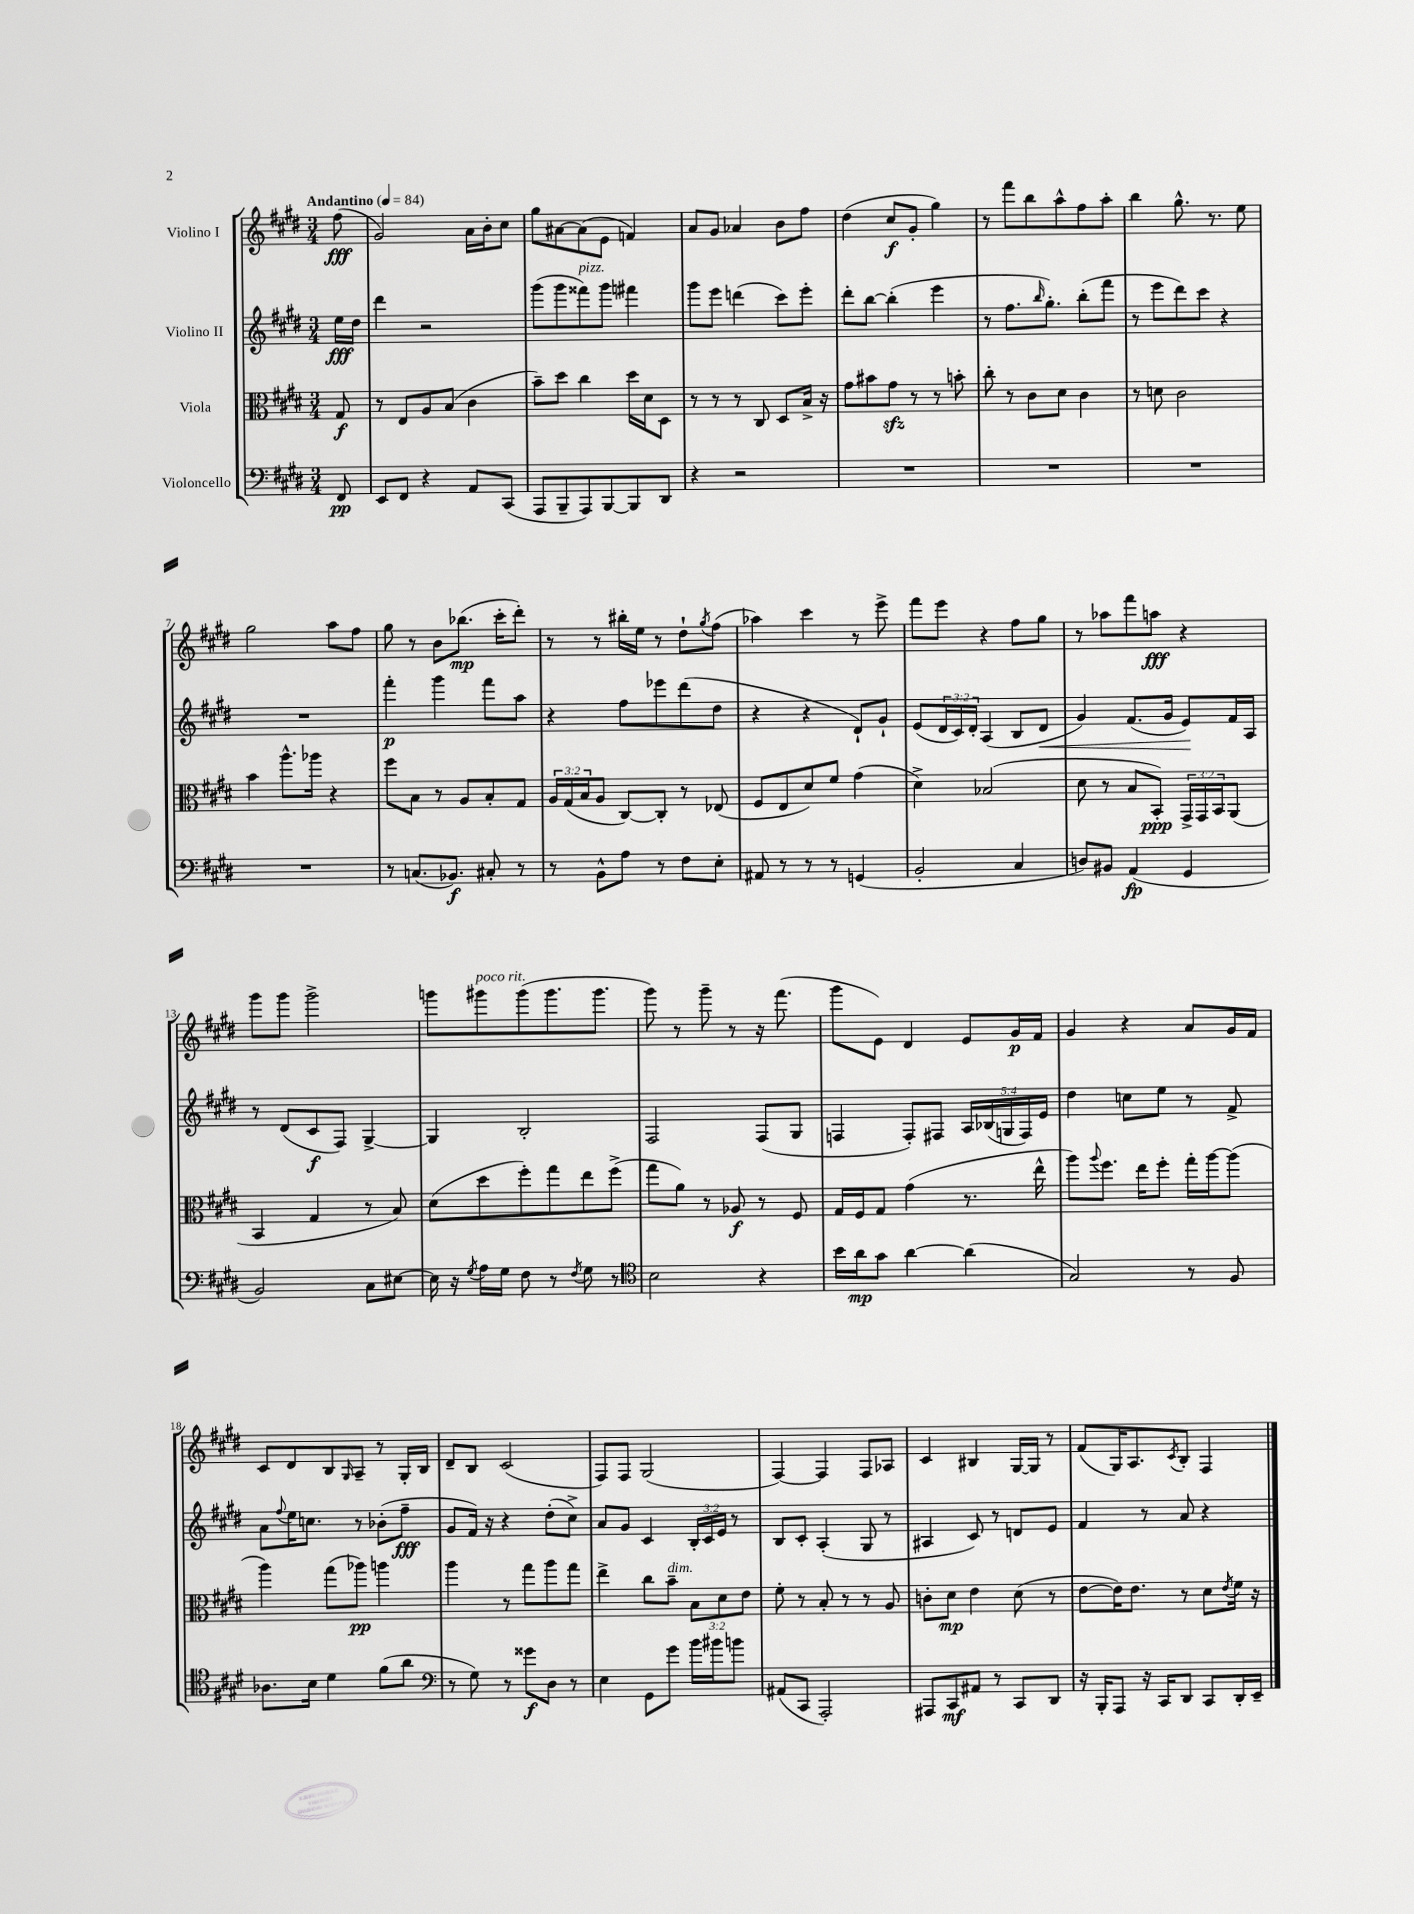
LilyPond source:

<<
\new StaffGroup <<
\new Staff = "s0" \with { instrumentName = "Violino I" } {
    \clef treble \key e \major \numericTimeSignature \time 3/4 \partial 8 \tempo "Andantino" 4 = 84
    fis''8\fff( |
    gis'2) a'16 b'16-. cis''8 |
    gis''8 ais'8~ ais'8( e'8 f'4) |
    a'8 gis'8 aes'4 b'8 fis''8 |
    dis''4( cis''8\f gis'8-. gis''4) |
    r8 fis'''8 b''8 a''8-^ fis''8 a''8-. |
    b''4 gis''8.-^ r8. e''8 |
    gis''2 a''8 fis''8 |
    gis''8 r8 b'8 bes''8.\mp( cis'''16-. dis'''8-.) |
    r8 r8 bis''16-. e''16 r8 dis''8-! \acciaccatura { gis''8 } fis''8( |
    aes''4) cis'''4 r8 e'''8-> |
    fis'''8 e'''8 r4 fis''8 gis''8 |
    r8 aes''8 fis'''8 a''8\fff r4 |
    gis'''8 gis'''8 gis'''2-> |
    g'''8 gis'''8^\markup { \italic "poco rit." } gis'''8( gis'''8. gis'''8. |
    gis'''8) r8 gis'''8-- r8 r16 fis'''8.( |
    gis'''8 e'8) dis'4 e'8 gis'16\p fis'16 |
    gis'4 r4 a'8 gis'16 fis'16 |
    cis'8 dis'8 b8 \grace { gis16 } a8-- r8 gis16-. b16 |
    dis'8-- b8 cis'2( |
    fis8) fis8 gis2( |
    fis4~) fis4 fis8 aes8 |
    cis'4 bis4 gis16~ gis16 r8 |
    fis'8( gis16) a8. \acciaccatura { cis'8 } b8-. fis4 \bar "|." |
}
\new Staff = "s1" \with { instrumentName = "Violino II" } {
    \clef treble \key e \major \numericTimeSignature \time 3/4 \override Staff.TupletNumber.text = #tuplet-number::calc-fraction-text \partial 8
    e''16\fff dis''16 |
    dis'''4 r2 |
    gis'''8( gis'''8 fisis'''8^\markup { \italic "pizz." }) gis'''8 fis'''4 |
    gis'''8 e'''8 d'''4( cis'''8) e'''8-. |
    dis'''8-. b''8~ b''4-.( e'''4 |
    r8 fis''8. \grace { b''16 } gis''8.-.) b''8-.( fis'''8 |
    r8 e'''8 dis'''8) cis'''8 r4 |
    R2. |
    fis'''4-.\p gis'''4 fis'''8 a''8 |
    r4 fis''8 ees'''8 dis'''8( dis''8 |
    r4 r4 dis'8-!) gis'8-! |
    e'8( \tuplet 3/2 { dis'16 cis'16) dis'16-. } a4( b8 dis'8\< |
    gis'4) fis'8.( gis'16 e'8\!) fis'16 a16 |
    r8 dis'8( cis'8\f fis8) gis4~-> |
    gis4 b2-. |
    fis2 fis8( gis8 |
    f4 f8-.) fis8 \tuplet 5/4 { a16 bes16( g16 fis16) e'16 } |
    dis''4 c''8 e''8 r8 fis'8-> |
    a'8 \appoggiatura { fis''8 } e''16 c''8. r8 bes'8-.( fis''8--\fff |
    gis'8 fis'16) r16 r4 dis''8-.( cis''8->) |
    a'8 gis'8 cis'4 \tuplet 3/2 { b16-. cis'16 e'16 } r8 |
    b8 cis'8-. a4-.( gis8 r8 |
    ais4 cis'8) r8 d'8 e'8 |
    fis'4 r8 a'8 r4 \bar "|." |
}
\new Staff = "s2" \with { instrumentName = "Viola" } {
    \clef alto \key e \major \numericTimeSignature \time 3/4 \override Staff.TupletNumber.text = #tuplet-number::calc-fraction-text \partial 8
    gis8\f |
    r8 e8 a8 b8( cis'4 |
    b'8--) dis''8 cis''4 dis''16 dis'16 dis8 |
    r8 r8 r8 cis8 dis8 b16-> r16 |
    gis'8 bis'8 gis'8\sfz r8 r8 b'8-. |
    cis''8-. r8 cis'8 dis'8 cis'4 |
    r8 d'8 cis'2 |
    b'4 a''8.-^ aes''16 r4 |
    fis''8 b8 r8 a8 b8-. gis8 |
    \tuplet 3/2 { a16 gis16( b16 } a8 cis8~) cis8-. r8 ees8( |
    fis8 e8 dis'8) fis'8 gis'4( |
    dis'4->) bes2( |
    dis'8 r8 b8 b,8-.\ppp) \tuplet 3/2 { gis,16-> gis,16 b,16 } a,8( |
    b,4 gis4 r8 b8) |
    dis'8( dis''8 fis''8-.) gis''8 e''8 fis''8->( |
    gis''8 a'8) r8 aes8\f r8 fis8 |
    gis16 fis16 gis8 gis'4( r8. e''16-^ |
    a''8) \appoggiatura { a''8 } fis''8. e''16 fis''8-. gis''16-. a''16~ a''8( |
    a''4) gis''8( aes''8\pp) a''4 |
    a''4 r8 gis''8 a''8 gis''8 |
    e''4-> cis''8 b'8--^\markup { \italic "dim." } \tuplet 3/2 { b8 dis'8 e'8 } |
    fis'8-. r8 b8-. r8 r8 a8 |
    c'8-. dis'8\mp e'4 dis'8( r8 |
    e'8~ e'16) e'8. r8 dis'8 \acciaccatura { e'8 } fis'16 r16 \bar "|." |
}
\new Staff = "s3" \with { instrumentName = "Violoncello" } {
    \clef bass \key e \major \numericTimeSignature \time 3/4 \partial 8
    fis,8\pp |
    e,8 fis,8 r4 a,8 cis,8( |
    a,,8 b,,8-- a,,8) b,,8~ b,,8 dis,8 |
    r4 r2 |
    R2. |
    R2. |
    R2. |
    R2. |
    r8 c8.( bes,8.\f) cis8-. r8 |
    r8 b,8-^ a8 r8 fis8 e8-. |
    ais,8 r8 r8 r8 g,4( |
    b,2-. cis4 |
    d8) bis,8 a,4\fp( gis,4 |
    b,2) cis8 eis8~ |
    eis16 r16 \acciaccatura { gis8 } a16 gis16 fis8 r8 \acciaccatura { fis8 } gis8 r8 |
    \clef tenor b2 r4 |
    b'16 a'16\mp gis'8 a'4~ a'4( |
    gis2) r8 fis8 |
    aes8. b16 dis'4 fis'8( a'8 |
    \clef bass r8 gis8) r8 gisis'8\f dis8 r8 |
    e4 gis,8 gis'8 b'16 bis'16 b'8 |
    ais,8( cis,8 a,,2-.) |
    ais,,8 cis,8\mf ais,8 r8 cis,8 dis,8 |
    r16 b,,16-. a,,8 r16 cis,16 dis,8 cis,8 dis,16-. e,16-- \bar "|." |
}
>>
>>
